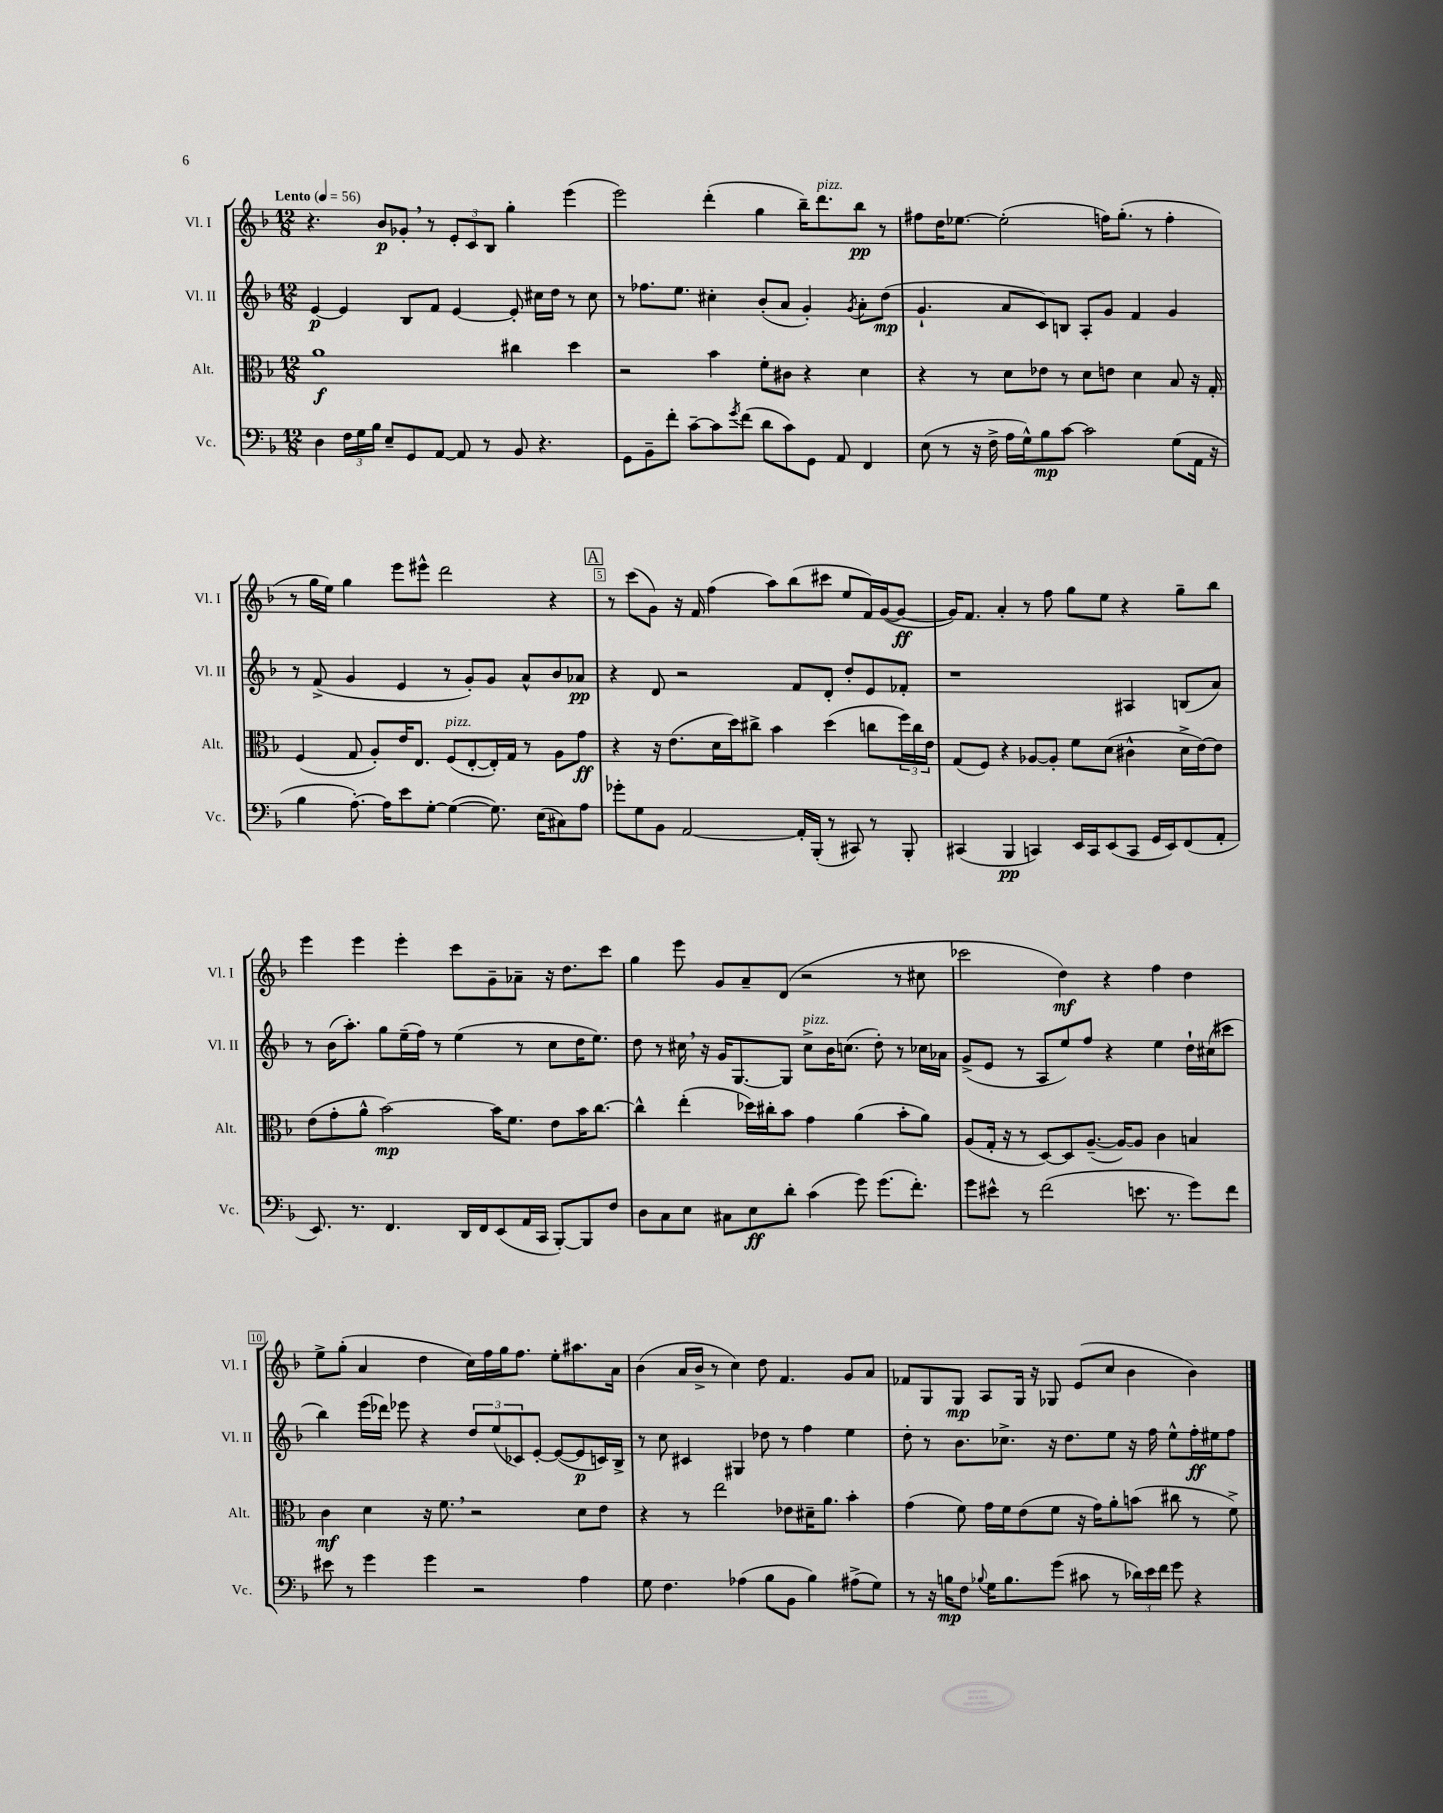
<<
\new StaffGroup <<
\new Staff = "s0" \with { instrumentName = "Vl. I" shortInstrumentName = "Vl. I" } {
    \clef treble \key f \major \numericTimeSignature \time 12/8 \tempo "Lento" 4 = 56
    r4. bes'8\p ges'8-. \breathe r8 \tuplet 3/2 { e'8-. c'8 bes8 } g''4-. e'''4( |
    e'''2) d'''4-.( g''4 bes''16--) d'''8.^\markup { \italic "pizz." } bes''8\pp r8 |
    fis''8 d''16 ees''8.~ ees''2-.( f''16) g''8.-.( r8 f''4-. |
    r8 g''16 e''16) g''4 e'''8 eis'''8-^ d'''2 r4 |
    \mark \markup { \box "A" } r8 c'''8( g'8) r16 f'16 f''4( a''8) bes''8( cis'''8 e''8 f'16) g'16~( g'8~\ff |
    g'16) f'8. a'4-. r8 f''8 g''8 e''8 r4 g''8-- bes''8 |
    e'''4 e'''4 e'''4-. c'''8 g'8-- aes'8-- r16 d''8. c'''8 |
    g''4 e'''8 g'8 a'8-- d'8( r2 r8 cis''8 |
    ces'''2 d''4\mf) r4 f''4 d''4 |
    e''8-> g''8-.( a'4 d''4 c''16) f''16 g''16 f''8. e''8-. ais''8. a'16 |
    bes'4( a'16 bes'16-> r8 c''4) d''8 f'4. g'8 a'8 |
    fes'8 g8 g8\mp a8 g16 r16 ges8 e'8( c''8 bes'4 bes'4) \bar "|." |
}
\new Staff = "s1" \with { instrumentName = "Vl. II" shortInstrumentName = "Vl. II" } {
    \clef treble \key f \major \numericTimeSignature \time 12/8
    e'4~\p e'4 bes8 f'8 e'4~ e'8-. cis''16 d''16 r8 cis''8 |
    r8 fes''8. e''8. cis''4-. bes'8-.( a'8 g'4-.) \acciaccatura { g'8 } a'8-. d''8\mp( |
    g'4.-! a'8 c'8) b8 a8-. g'8 f'4 g'4 |
    r8 f'8->( g'4 e'4 r8 g'8-.) g'8 a'8-^ bes'8 aes'8\pp |
    \mark \markup { \box "A" } r4 d'8 r2 f'8 d'8-. d''8-. e'8 fes'8-. |
    r1 ais4 b8( a'8) |
    r8 bes'16( a''8.-.) g''8 e''16--( f''16) r8 e''4( r8 c''8 d''16 e''8.) |
    d''8 r8 cis''16 \breathe r16 g'16 g8.~ g8 cis''8->^\markup { \italic "pizz." } bes'16 c''8.( d''8-.) r8 ces''16 aes'16 |
    g'8->( e'8 r8 a8 e''8) f''8 r4 e''4 d''16-! cis''16( cis'''8 |
    bes''4) e'''16( des'''16) ees'''8 r4 \tuplet 3/2 { d''8 e''8( ces'8) } e'8~-. e'8~( e'8\p c'16) bes16-> |
    r8 c''8 cis'4 gis4 des''8 r8 f''4 e''4 |
    d''8-. r8 bes'8. ces''8.-> r16 d''8. e''8 r16 f''16 e''8-^ f''16-.\ff eis''16 f''8 \bar "|." |
}
\new Staff = "s2" \with { instrumentName = "Alt." shortInstrumentName = "Alt." } {
    \clef alto \key f \major \numericTimeSignature \time 12/8
    a'1\f cis''4 d''4 |
    r2 bes'4 f'8-. cis'8 r4 d'4 |
    r4 r8 d'8 ees'8 r8 d'8 e'8 d'4 bes8 r16 g16-. |
    f4( g8 a8-.) e'16 e8. f8^\markup { \italic "pizz." }( e8~-. e16-.) g16 r8 a8 g'8\ff |
    \mark \markup { \box "A" } r4 r16 e'8.( d'16 d''16) cis''8-> bes'4 d''4( c''8 \tuplet 3/2 { f''16) c''16 e'16 } |
    g8( f8) r4 aes8~ aes8-. f'8 d'8( cis'4-^ d'16-> e'16~) e'8 |
    e'8( g'8-. a'8-^ bes'2~\mp) bes'16 f'8. e'8 bes'16 c''8.~ |
    c''4-^ e''4-.( des''16) cis''16-. bes'8 g'4 a'4( bes'8-. a'8) |
    a8( g16-. r16 r8 d8~) d8 a8.~--( a16~) a8 c'4 b4 |
    c'4\mf d'4 r16 f'8. \breathe r2 d'8 e'8 |
    r4 r8 e''2 ees'8 dis'16-- a'8. bes'4-. |
    g'4( f'8) g'16 f'16 e'8( f'8 r16 g'16) a'8-. b'8( cis''8 r8 f'8->) \bar "|." |
}
\new Staff = "s3" \with { instrumentName = "Vc." shortInstrumentName = "Vc." } {
    \clef bass \key f \major \numericTimeSignature \time 12/8
    d4 \tuplet 3/2 { f16 g16 bes16 } e8-- g,8 a,8~ a,8 r8 bes,8 r4. |
    g,8 bes,8-- f'8-. c'8~-- c'8 \acciaccatura { g'8 } f'8( d'8 c'8) g,8 a,8 f,4 |
    e8( r8 r16 f16-> a16 g16-^) bes8\mp c'8~ c'2 g8( a,16 r16 |
    bes4 a8.~-.) a16 e'8 g8~-. g4~( g8.) e16( cis8) a8 |
    \mark \markup { \box "A" } ges'8-. g8 bes,8 a,2~ a,16-. bes,,16-.( r8 cis,8) r8 bes,,8-. |
    cis,4( bes,,4\pp c,4) e,16 c,16 e,8( c,8 g,16 e,16) f,8( a,8-. |
    e,8.) r8. f,4. d,16 f,16 e,8( a,16 c,16 bes,,8~-.) bes,,8 f8 |
    d8 c8 e8 cis8 e8\ff d'8-. c'4( g'8) g'8.( f'8.-.) |
    g'8 eis'8-^ r8 f'2( e'8. r8. g'8) f'8 |
    eis'8 r8 g'4 g'4 r2 a4 |
    g8 f4. aes4( bes8 bes,8 bes4) ais8->( g8) |
    r8 r16 b16\mp f8 \appoggiatura { bes8 } g16 bes8. g'8( cis'8 r8 \tuplet 3/2 { des'16) e'16 f'16 } g'8 r4 \bar "|." |
}
>>
>>
\layout { \context { \Score \override BarNumber.break-visibility = ##(#f #t #t) barNumberVisibility = #(every-nth-bar-number-visible 5) \override BarNumber.stencil = #(make-stencil-boxer 0.1 0.3 ly:text-interface::print) } }
